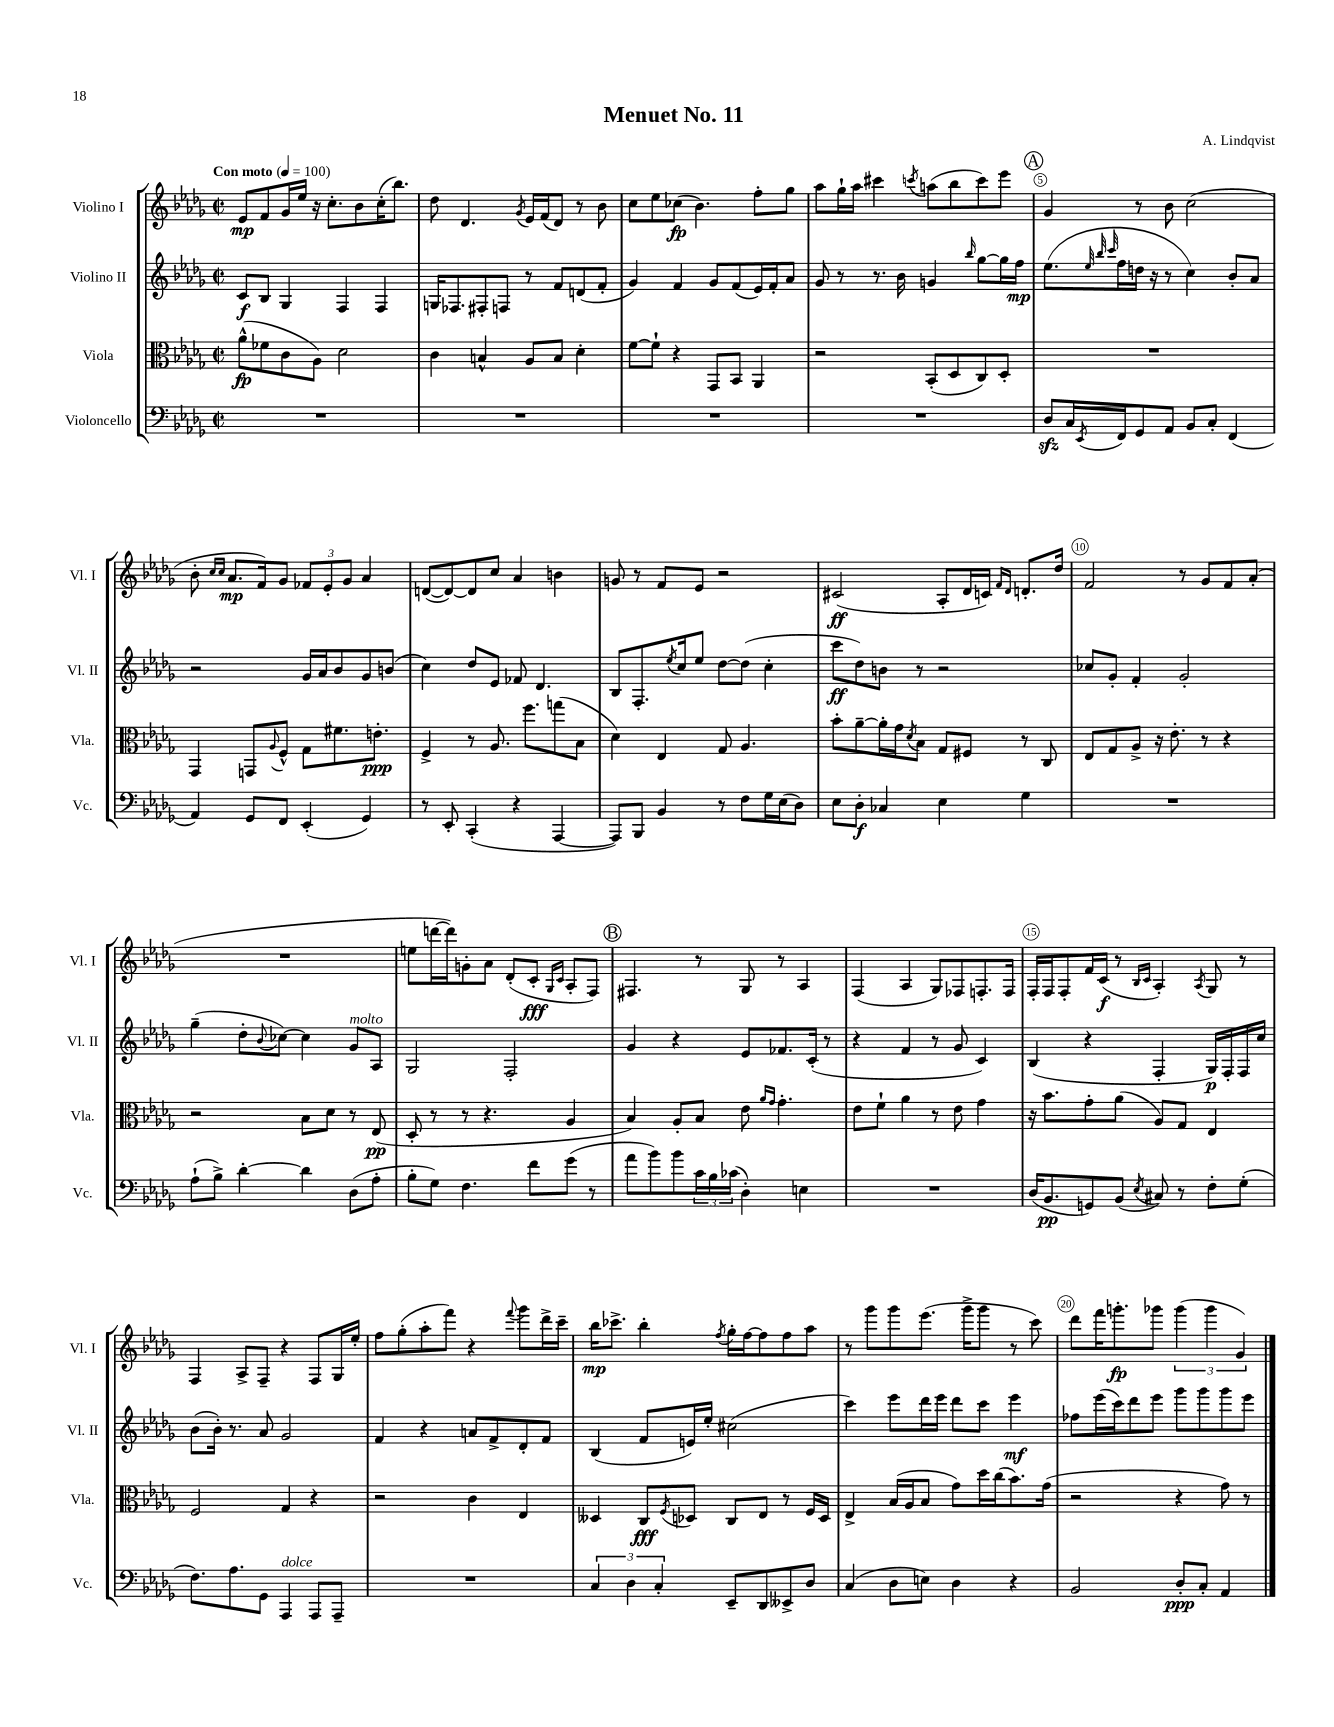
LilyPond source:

\header { title = "Menuet No. 11" composer = "A. Lindqvist" }
<<
\new StaffGroup <<
\new Staff = "s0" \with { instrumentName = "Violino I" shortInstrumentName = "Vl. I" } {
    \clef treble \key des \major \defaultTimeSignature \time 2/2 \tempo "Con moto" 4 = 100
    ees'8\mp f'8 ges'16 ees''16 r16 c''8.-. bes'8 c''16-.( bes''8.) |
    des''8 des'4. \acciaccatura { ges'8 } ees'16 f'16( des'8) r8 bes'8 |
    c''8 ees''8 ces''8\fp( bes'4.) f''8-. ges''8 |
    aes''8 ges''16-! aes''16 cis'''4 \acciaccatura { c'''8 } a''8( bes''8 c'''8) ees'''8 |
    \mark \markup { \circle "A" } ges'4 r8 bes'8 c''2( |
    bes'8-. \grace { c''16 c''16 } aes'8.\mp f'16) ges'8 \tuplet 3/2 { fes'8 ees'8-. ges'8 } aes'4 |
    d'8~( d'8~) d'8 c''8 aes'4 b'4 |
    g'8 r8 f'8 ees'8 r2 |
    cis'2\ff( aes8-. des'16 c'16) \grace { f'16 des'16 } d'8.-. des''16 |
    f'2 r8 ges'8 f'8 aes'8-.( |
    R1 |
    e''8 d'''16~ d'''16) g'8-. aes'8 des'8-.( c'8-.\fff \grace { ges16 c'16 } aes8-. f8) |
    \mark \markup { \circle "B" } fis4. r8 ges8 r8 aes4 |
    f4( aes4 ges8) fes8 f8.-. f16 |
    f16-. f16 f8-. f'16 c'16\f( r8 \grace { bes16 c'16 } aes4-.) \acciaccatura { aes8 } ges8 r8 |
    f4 aes8-> f8-- r4 f8 ges16 ees''16-. |
    f''8 ges''8-.( aes''8-. f'''8) r4 \appoggiatura { f'''8 } ges'''8 des'''16-> c'''16-- |
    bes''16\mp ces'''8.-> bes''4-. \acciaccatura { f''8 } ges''16-. f''16~ f''8 f''8 aes''8 |
    r8 ges'''8 ges'''8 ees'''8.( ges'''16-> ges'''8 r8 c'''8) |
    des'''8 f'''16 g'''8.-.\fp ges'''8 \tuplet 3/2 { ges'''4( ges'''4 ges'4) } \bar "|." |
}
\new Staff = "s1" \with { instrumentName = "Violino II" shortInstrumentName = "Vl. II" } {
    \clef treble \key des \major \defaultTimeSignature \time 2/2
    c'8\f bes8 ges4 f4 f4 |
    g16 fes8. fis8-. f8 r8 f'8 d'8( f'8-. |
    ges'4) f'4 ges'8 f'8( ees'16) f'16-. aes'8 |
    ges'8 r8 r8. bes'16 g'4 \grace { bes''16 } ges''8~ ges''16 f''16\mp |
    \mark \markup { \circle "A" } ees''8.( \grace { ees''32 bes''32 c'''32 } f''16 d''16 r16 r8 c''4) bes'8-. aes'8 |
    r2 ges'16 aes'16 bes'8 ges'8 b'8( |
    c''4) des''8 ees'8 fes'8 des'4. |
    bes8 f8.-. \acciaccatura { ees''8 } c''16 ees''8 des''8~ des''8( c''4-. |
    c'''8\ff des''8) b'8 r8 r2 |
    ces''8 ges'8-. f'4-. ges'2-. |
    ges''4--( des''8-. \appoggiatura { bes'8 } ces''8~) ces''4 ges'8^\markup { \italic "molto" } aes8 |
    ges2 f2-. |
    \mark \markup { \circle "B" } ges'4 r4 ees'8 fes'8. c'16-.( r8 |
    r4 f'4 r8 ges'8 c'4) |
    bes4( r4 f4-. ges16\p) f16-. f16 c''16 |
    bes'8( bes'16-.) r8. aes'8 ges'2 |
    f'4 r4 a'8 f'8-> des'8-. f'8 |
    bes4( f'8 e'16) ees''16-. cis''2( |
    c'''4) ees'''8 des'''16 ees'''16 des'''8 c'''8 ees'''4\mf |
    fes''8 ees'''16( c'''16) des'''8 ees'''8 ges'''8 ges'''8 ges'''8 ees'''8 \bar "|." |
}
\new Staff = "s2" \with { instrumentName = "Viola" shortInstrumentName = "Vla." } {
    \clef alto \key des \major \defaultTimeSignature \time 2/2
    aes'8-^\fp( fes'8 c'8 aes8) des'2 |
    c'4 b4-^ aes8 b8 des'4-. |
    f'8~ f'8-! r4 ges,8 bes,8 aes,4 |
    r2 bes,8-.( des8 c8) des8-. |
    \mark \markup { \circle "A" } R1 |
    ges,4 g,8 \appoggiatura { aes8 } f8-^ ges8 fis'8. e'8.-.\ppp |
    f4-> r8 aes8. f''8. g''8( bes8 |
    des'4) ees4 ges8 aes4. |
    bes'8-. aes'8~-- aes'16-. ges'16 \acciaccatura { des'8 } bes8 ges8 fis8 r8 c8 |
    ees8 ges8 aes8-> r16 ees'8.-. r8 r4 |
    r2 bes8 des'8 r8 ees8\pp( |
    des8-. r8 r8 r4. aes4 |
    \mark \markup { \circle "B" } bes4) aes8-. bes8 ees'8 \grace { aes'16 ges'16 } ges'4.-. |
    ees'8 f'8-! aes'4 r8 ees'8 ges'4 |
    r16 bes'8. ges'8-. aes'8( aes8) ges8 ees4 |
    f2 ges4 r4 |
    r2 c'4 ees4 |
    deses4 c8\fff \acciaccatura { f8 } des8 c8 ees8 r8 f16 des16 |
    ees4-> bes16( aes16 bes8 ges'8) des''16 c''16( bes'8.) ges'16( |
    r2 r4 ges'8) r8 \bar "|." |
}
\new Staff = "s3" \with { instrumentName = "Violoncello" shortInstrumentName = "Vc." } {
    \clef bass \key des \major \defaultTimeSignature \time 2/2
    R1 |
    R1 |
    R1 |
    R1 |
    \mark \markup { \circle "A" } des8\sfz c16 \acciaccatura { ees,8 } f,16 ges,8 aes,8 bes,8 c8-. f,4( |
    aes,4) ges,8 f,8 ees,4-.( ges,4) |
    r8 ees,8-. c,4-.( r4 aes,,4~ |
    aes,,8) bes,,8 bes,4 r8 f8 ges16 ees16( des8) |
    ees8 des8-.\f ces4 ees4 ges4 |
    R1 |
    aes8-!( bes8->) des'4~-. des'4 des8( aes8-. |
    bes8-. ges8) f4. f'8 ges'8( r8 |
    \mark \markup { \circle "B" } aes'8 bes'8) bes'8 \tuplet 3/2 { c'16 bes16 ces'16( } des4-.) e4 |
    R1 |
    des16( bes,8.\pp g,8) bes,8( \acciaccatura { ees8 } cis8) r8 f8-. ges8-.( |
    f8.) aes8. ges,8 aes,,4^\markup { \italic "dolce" } aes,,8 aes,,8-- |
    R1 |
    \tuplet 3/2 { c4 des4 c4-. } ees,8-- des,8 eeses,8-> des8 |
    c4( des8 e8) des4 r4 |
    bes,2 des8-.\ppp c8-. aes,4 \bar "|." |
}
>>
>>
\layout { \context { \Score \override BarNumber.break-visibility = ##(#f #t #t) barNumberVisibility = #(every-nth-bar-number-visible 5) \override BarNumber.stencil = #(make-stencil-circler 0.1 0.3 ly:text-interface::print) } }
